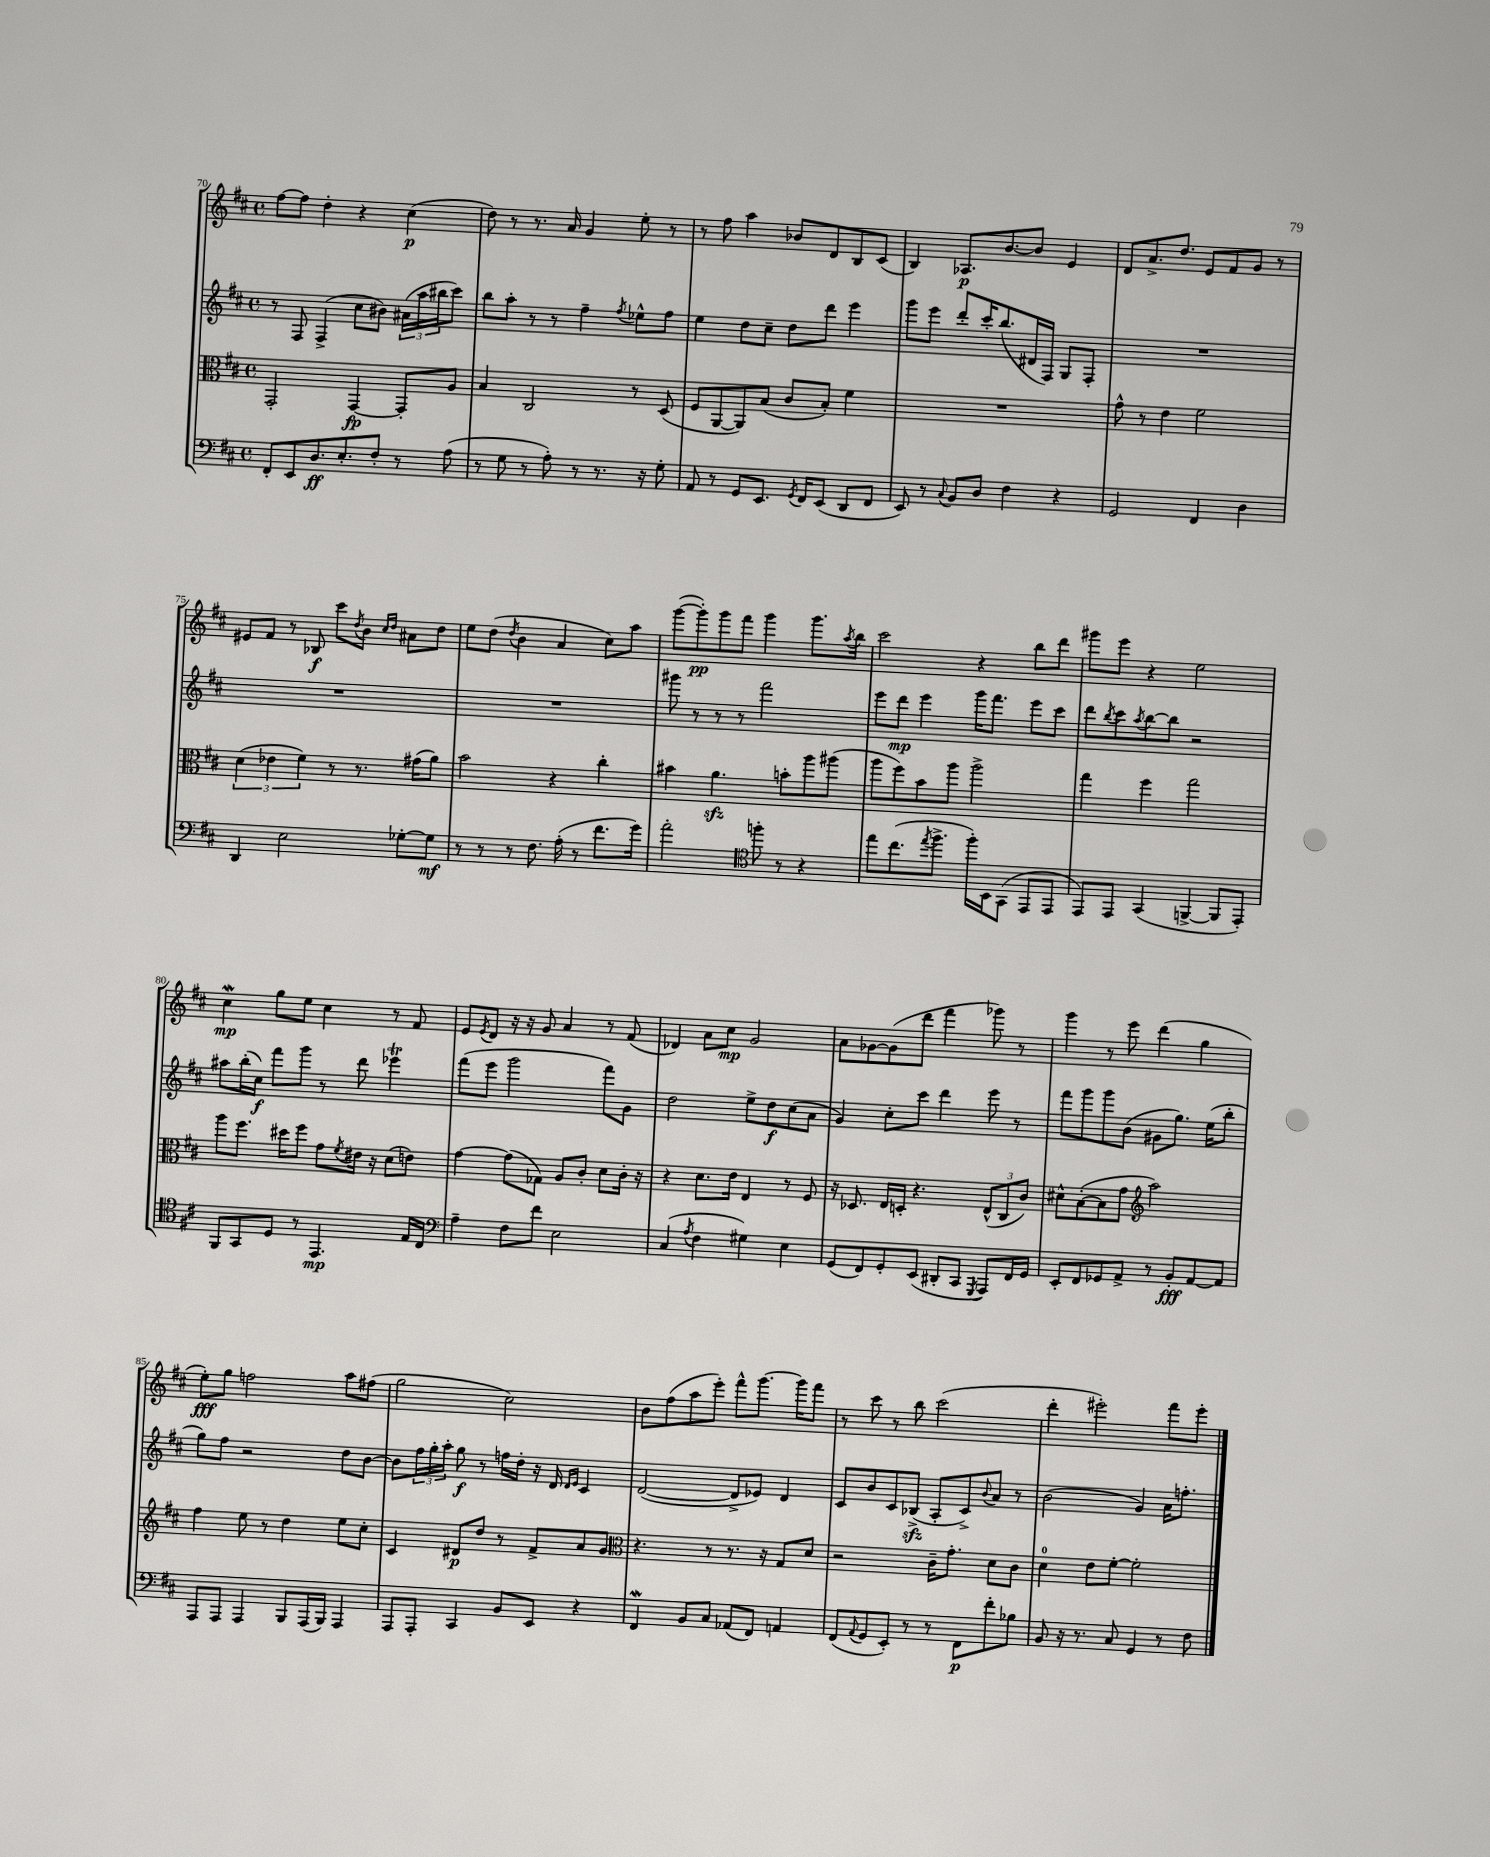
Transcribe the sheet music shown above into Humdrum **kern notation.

**kern	**dynam	**kern	**dynam	**kern	**dynam	**kern	**dynam
*part4	*part4	*part3	*part3	*part2	*part2	*part1	*part1
*staff4	*staff4	*staff3	*staff3	*staff2	*staff2	*staff1	*staff1
*clefF4	*	*clefC3	*	*clefG2	*	*clefG2	*
*k[f#c#]	*	*k[f#c#]	*	*k[f#c#]	*	*k[f#c#]	*
*M4/4	*	*M4/4	*	*M4/4	*	*M4/4	*
*met(c)	*	*met(c)	*	*met(c)	*	*met(c)	*
=70	=70	=70	=70	=70	=70	=70	=70
8FF#'/L	.	2GG'/	.	8r	.	[8ff#\L	.
8EE/	.	.	.	8F#/	.	8ff#\J]	.
8.D/	ff	.	.	(4F#^/	.	4dd'\	.
8.E'/	.	.	.	.	.	.	.
.	.	[4GG/	fp	8cc#\L	.	4r	.
8F#'/J	.	.	.	8b#X\J)	.	.	.
8r	.	8GG'/L]	.	(24a#X\LL	.	(4cc#\	p
.	.	.	.	24aa\	.	.	.
.	.	.	.	24bb#X\J	.	.	.
(8A\	.	8A/J	.	8ccc#\J)	.	.	.
=71	=71	=71	=71	=71	=71	=71	=71
8r	.	4B/	.	8bb\L	.	8dd\)	.
8G\	.	.	.	8aa'\J	.	8r	.
8r	.	2C#/	.	8r	.	8.r	.
8A'\)	.	.	.	8r	.	.	.
.	.	.	.	.	.	16a/	.
8r	.	.	.	4ff#~\	.	4g/	.
8.r	.	.	.	.	.	.	.
.	.	.	.	8qff#/	.	.	.
.	.	8r	.	8ee-X^^\L	.	8ee'\	.
16r	.	.	.	.	.	.	.
8G'\	.	(8D/	.	8ff#\J	.	8r	.
=72	=72	=72	=72	=72	=72	=72	=72
8AA/	.	8F#/L	.	4ee\	.	8r	.
8r	.	[8AA/	.	.	.	8ff#\	.
8GG/L	.	8AA/])	.	8dd\L	.	4aa\	.
8.EE/J	.	(8B/J	.	8cc#~\J	.	.	.
.	.	8c#/L	.	8dd\L	.	8b-X/L	.
8qGG/	.	.	.	.	.	.	.
16FF#/KL	.	.	.	.	.	.	.
(8EE/J	.	8B'/J)	.	8ddd\J	.	8d/	.
8DD/L	.	4f#\	.	4eee\	.	8B/	.
8FF#/J	.	.	.	.	.	(8c#/J	.
=73	=73	=73	=73	=73	=73	=73	=73
8EE/)	.	1r	.	8ggg\L	.	4B/)	.
8r	.	.	.	8eee\J	.	.	.
8qqC#/	.	.	.	.	.	.	.
8BB/L	.	.	.	8ddd'/L	.	8.A-X/L	p
8D/J	.	.	.	16ccc#'/K	.	.	.
.	.	.	.	(8.bb/	.	[8.b/	.
4F#\	.	.	.	.	.	.	.
.	.	.	.	16d#X/L	.	8b/J]	.
.	.	.	.	16F#/JJ)	.	.	.
4r	.	.	.	8G/L	.	4e/	.
.	.	.	.	8F#'/J	.	.	.
=74	=74	=74	=74	=74	=74	=74	=74
2GG/	.	8g^^\	.	1r	.	8d/L	.
.	.	8r	.	.	.	8.a^/	.
.	.	4e\	.	.	.	.	.
.	.	.	.	.	.	8.dd/J	.
4FF#/	.	2f#\	.	.	.	8e/L	.
.	.	.	.	.	.	8f#/	.
4D\	.	.	.	.	.	8g/J	.
.	.	.	.	.	.	8r	.
!!LO:LB:g=z
=75	=75	=75	=75	=75	=75	=75	=75
4DD/	.	(6d\	.	1r	.	8e#X/L	.
.	.	.	.	.	.	8f#/J	.
.	.	6e-X\	.	.	.	.	.
2E\	.	.	.	.	.	8r	.
.	.	6f#\)	.	.	.	.	.
.	.	.	.	.	.	8B-X/	f
.	.	8r	.	.	.	8ccc#\L	.
.	.	.	.	.	.	8qdd/	.
.	.	8.r	.	.	.	8b\J	.
.	.	.	.	.	.	16qqcc#/LL	.
.	.	.	.	.	.	16qqdd/JJ	.
[8G-X'\L	.	.	.	.	.	8a#X\L	.
.	.	(16g#X\KL	.	.	.	.	.
8G-\J]	mf	8a\J)	.	.	.	8dd\J	.
=76	=76	=76	=76	=76	=76	=76	=76
8r	.	2b\	.	1r	.	8ee\L	.
8r	.	.	.	.	.	(8dd\J	.
.	.	.	.	.	.	8qdd/	.
8r	.	.	.	.	.	4b\	.
8.F#\	.	.	.	.	.	.	.
.	.	4r	.	.	.	4a/	.
(16A'\	.	.	.	.	.	.	.
8r	.	.	.	.	.	.	.
8.f#\L	.	4cc#'\	.	.	.	8cc#\L)	.
.	.	.	.	.	.	8aa\J	.
16g\Jk)	.	.	.	.	.	.	.
=77	=77	=77	=77	=77	=77	=77	=77
2a'\	.	4b#X\	.	8ggg#X\	.	([8ggg\L	.
.	.	.	.	8r	.	8ggg'\])	pp
.	.	4.azz\	.	8r	.	8ggg\	.
.	.	.	.	8r	.	8fff#\J	.
*clefC4	*	*	*	*	*	*	*
8ffn'\	.	.	.	2fff#\	.	4ggg\	.
8r	.	8bn'\L	.	.	.	.	.
4r	.	8aa\	.	.	.	8.ggg\L	.
.	.	(8aa#X\J	.	.	.	.	.
.	.	.	.	.	.	8qaa/	.
.	.	.	.	.	.	16bb\Jk	.
=78	=78	=78	=78	=78	=78	=78	=78
8ee\L	.	8aa\L	.	8eee\L	.	2ccc#\	.
(8.cc#\	.	8ff#\)	.	8ddd\J	mp	.	.
.	.	8b\	.	4eee\	.	.	.
8qee/	.	.	.	.	.	.	.
8.ff#^\J	.	.	.	.	.	.	.
.	.	8aa\J	.	.	.	.	.
16ff#'\LL)	.	2aa^\	.	16ggg\KL	.	4r	.
16BB\J	.	.	.	8.fff#\J	.	.	.
(8GG\J	.	.	.	.	.	.	.
8EE/L	.	.	.	8eee\L	.	8bb\L	.
8EE/J	.	.	.	8ccc#\J	.	8ddd\J	.
=79	=79	=79	=79	=79	=79	=79	=79
8EE/L)	.	4gg\	.	8ddd\L	.	8ggg#X\L	.
.	.	.	.	8qbb/	.	.	.
8EE/J	.	.	.	8ccc#\	.	8eee\J	.
.	.	.	.	8qaa/	.	.	.
(4GG/	.	4ff#\	.	[8bb\	.	4r	.
.	.	.	.	8bb\J]	.	.	.
[4FFn^/	.	2gg\	.	2r	.	2ee\	.
8FF/L]	.	.	.	.	.	.	.
8EE'/J)	.	.	.	.	.	.	.
!!LO:LB:g=z
=80	=80	=80	=80	=80	=80	=80	=80
8FF#/L	.	8aa\L	.	8aa#X\L	.	4cc#W\	mp
8GG/	.	8.ff#\J	.	(16bb'\L	.	.	.
.	.	.	.	16cc#\JJ)	f	.	.
8D/J	.	.	.	8fff#\L	.	8gg\L	.
.	.	16dd#X\KL	.	.	.	.	.
8r	.	8ff#\J	.	8ggg\J	.	8ee\J	.
4.EE/	mp	8g\L	.	8r	.	4cc#\	.
.	.	8qf#/	.	.	.	.	.
.	.	16e#X\Jk	.	8ddd\	.	.	.
.	.	16r	.	.	.	.	.
.	.	(8d\L	.	4eee-XT\	.	8r	.
16E/LL	.	8en\J)	.	.	.	8f#/	.
16C#/JJ	.	.	.	.	.	.	.
=81	=81	=81	=81	=81	=81	=81	=81
*clefF4	*	*	*	*	*	*	*
4A~\	.	[4g\	.	(8fff#\L	.	8e/L	.
.	.	.	.	.	.	8qe/	.
.	.	.	.	8eee\J	.	8d/J	.
8F#\L	.	(8g\L]	.	2ggg\	.	16r	.
.	.	.	.	.	.	16r	.
8f#\J	.	8G-X\J)	.	.	.	8g/	.
2E\	.	8A/L	.	.	.	4a/	.
.	.	8c#'/J	.	.	.	.	.
.	.	8d\L	.	8fff#\L)	.	8r	.
.	.	16c#'\Jk	.	8g\J	.	(8f#/	.
.	.	16r	.	.	.	.	.
=82	=82	=82	=82	=82	=82	=82	=82
(4C#/	.	4r	.	2dd\	.	4d-X/)	.
8qA/	.	.	.	.	.	.	.
4F#\	.	8.d\L	.	.	.	8a\L	.
.	.	.	.	.	.	8cc#\J	mp
.	.	16e\Jk	.	.	.	.	.
4G#X\)	.	4E/	.	8ee^\L	.	2g/	.
.	.	.	.	8dd\	f	.	.
4E\	.	8r	.	(8cc#\	.	.	.
.	.	8F#/	.	8a\J	.	.	.
=83	=83	=83	=83	=83	=83	=83	=83
(8GG/L	.	16r	.	4g/)	.	8a\L	.
.	.	8.D-X/	.	.	.	.	.
8FF#/)	.	.	.	.	.	[8g-X\	.
8GG'/	.	16E/LL	.	8cc#'\L	.	(8g-\]	.
.	.	16Dn'/JJ	.	.	.	.	.
(8EE/J	.	4.r	.	8ccc#\J	.	8ddd\J	.
8DD#X'/L	.	.	.	4ddd\	.	4fff#\	.
8CC#/J	.	.	.	.	.	.	.
8qGGG/	.	.	.	.	.	.	.
8AAA/L)	.	(12E^^/L	.	8eee\	.	8ggg-X\)	.
.	.	12C#/	.	.	.	.	.
16FF#/L	.	.	.	8r	.	8r	.
.	.	12c#/J)	.	.	.	.	.
16GG/JJ	.	.	.	.	.	.	.
=84	=84	=84	=84	=84	=84	=84	=84
8EE'/L	.	8d#X^^\L	.	8fff#\L	.	4ggg\	.
8FF#/	.	([8B'\	.	8ggg\	.	.	.
8GG-X/	.	8B\]	.	8ggg\	.	8r	.
8AA^/J	.	8g\J	.	(8b\J	.	8eee\	.
*	*	*clefG2	*	*	*	*	*
8r	.	2aa\)	.	8g#X\L	.	(4ddd\	.
8BB'/L	fff	.	.	8.gg\J)	.	.	.
[8AA/	.	.	.	.	.	4gg\	.
.	.	.	.	(16ee\KL	.	.	.
8AA/J]	.	.	.	8bb'\J	.	.	.
!!LO:LB:g=z
=85	=85	=85	=85	=85	=85	=85	=85
8AAA/L	.	4ff#\	.	8gg\L)	.	8ee'\L)	fff
8AAA/J	.	.	.	8ff#\J	.	8gg\J	.
4AAA/	.	8ee\	.	2r	.	2ffn\	.
.	.	8r	.	.	.	.	.
8BBB/L	.	4dd\	.	.	.	.	.
(16AAA/L	.	.	.	.	.	.	.
16BBB/JJ)	.	.	.	.	.	.	.
4AAA/	.	8ee\L	.	8dd\L	.	8aa\L	.
.	.	8cc#'\J	.	[8b\J	.	(8ff#X\J	.
=86	=86	=86	=86	=86	=86	=86	=86
8AAA/L	.	4c#/	.	8b\L]	.	2gg\	.
8AAA'/J	.	.	.	24ff#\L	.	.	.
.	.	.	.	24gg'\	.	.	.
.	.	.	.	24aa'\JJ	.	.	.
4CC#/	.	8d#X/L	p	8gg\	f	.	.
.	.	8dd/J	.	8r	.	.	.
8BB/L	.	8r	.	16ffn\LL	.	2cc#\)	.
.	.	.	.	16dd'\JJ	.	.	.
8EE/J	.	8f#^/L	.	16r	.	.	.
.	.	.	.	16d/	.	.	.
.	.	.	.	16qqd/LL	.	.	.
.	.	.	.	16qqe/JJ	.	.	.
4r	.	8a/	.	4c#/	.	.	.
.	.	8g/J	.	.	.	.	.
=87	=87	=87	=87	=87	=87	=87	=87
*	*	*clefC3	*	*	*	*	*
4FF#W/	.	4.r	.	([2d/	.	8b\L	.
.	.	.	.	.	.	(8ff#\	.
8BB/L	.	.	.	.	.	8aa\	.
8C#/J	.	8r	.	.	.	8eee'\J)	.
(8AA-X/L	.	8.r	.	8d^/L]	.	8fff#^^\L	.
8FF#/J)	.	.	.	8e-X/J)	.	[8.ggg\J	.
.	.	16r	.	.	.	.	.
4AAn/	.	8G/L	.	4d/	.	.	.
.	.	.	.	.	.	16ggg\KL]	.
.	.	8d/J	.	.	.	8fff#\J	.
=88	=88	=88	=88	=88	=88	=88	=88
(8FF#/L	.	2r	.	8c#/L	.	8r	.
8qqAA/	.	.	.	.	.	.	.
8GG/	.	.	.	8b/	.	8ccc#\	.
8EE'/J)	.	.	.	8c#/	.	8r	.
8r	.	.	.	(8B-Xzz^/J	.	8bb\	.
8r	.	16c#~\KL	.	8A'/L	.	(2ccc#\	.
.	.	8.g'\J	.	.	.	.	.
8FF#\L	p	.	.	8c#^/)	.	.	.
.	.	.	.	8qqb/	.	.	.
8f#'\	.	8d\L	.	8a/J	.	.	.
8B-X\J	.	8c#\J	.	8r	.	.	.
=89	=89	=89	=89	=89	=89	=89	=89
8BB/	.	4d\	.	(2b\	.	4ddd'\	.
16r	.	.	.	.	.	.	.
8.r	.	.	.	.	.	.	.
.	.	8e\L	.	.	.	2eee#X'\)	.
8C#/	.	[8f#'\J	.	.	.	.	.
4GG/	.	2f#'\]	.	4g/)	.	.	.
8r	.	.	.	16a\KL	.	8fff#\L	.
.	.	.	.	8.ffn'\J	.	.	.
8F#\	.	.	.	.	.	8eee#'\J	.
==	==	==	==	==	==	==	==
*-	*-	*-	*-	*-	*-	*-	*-
